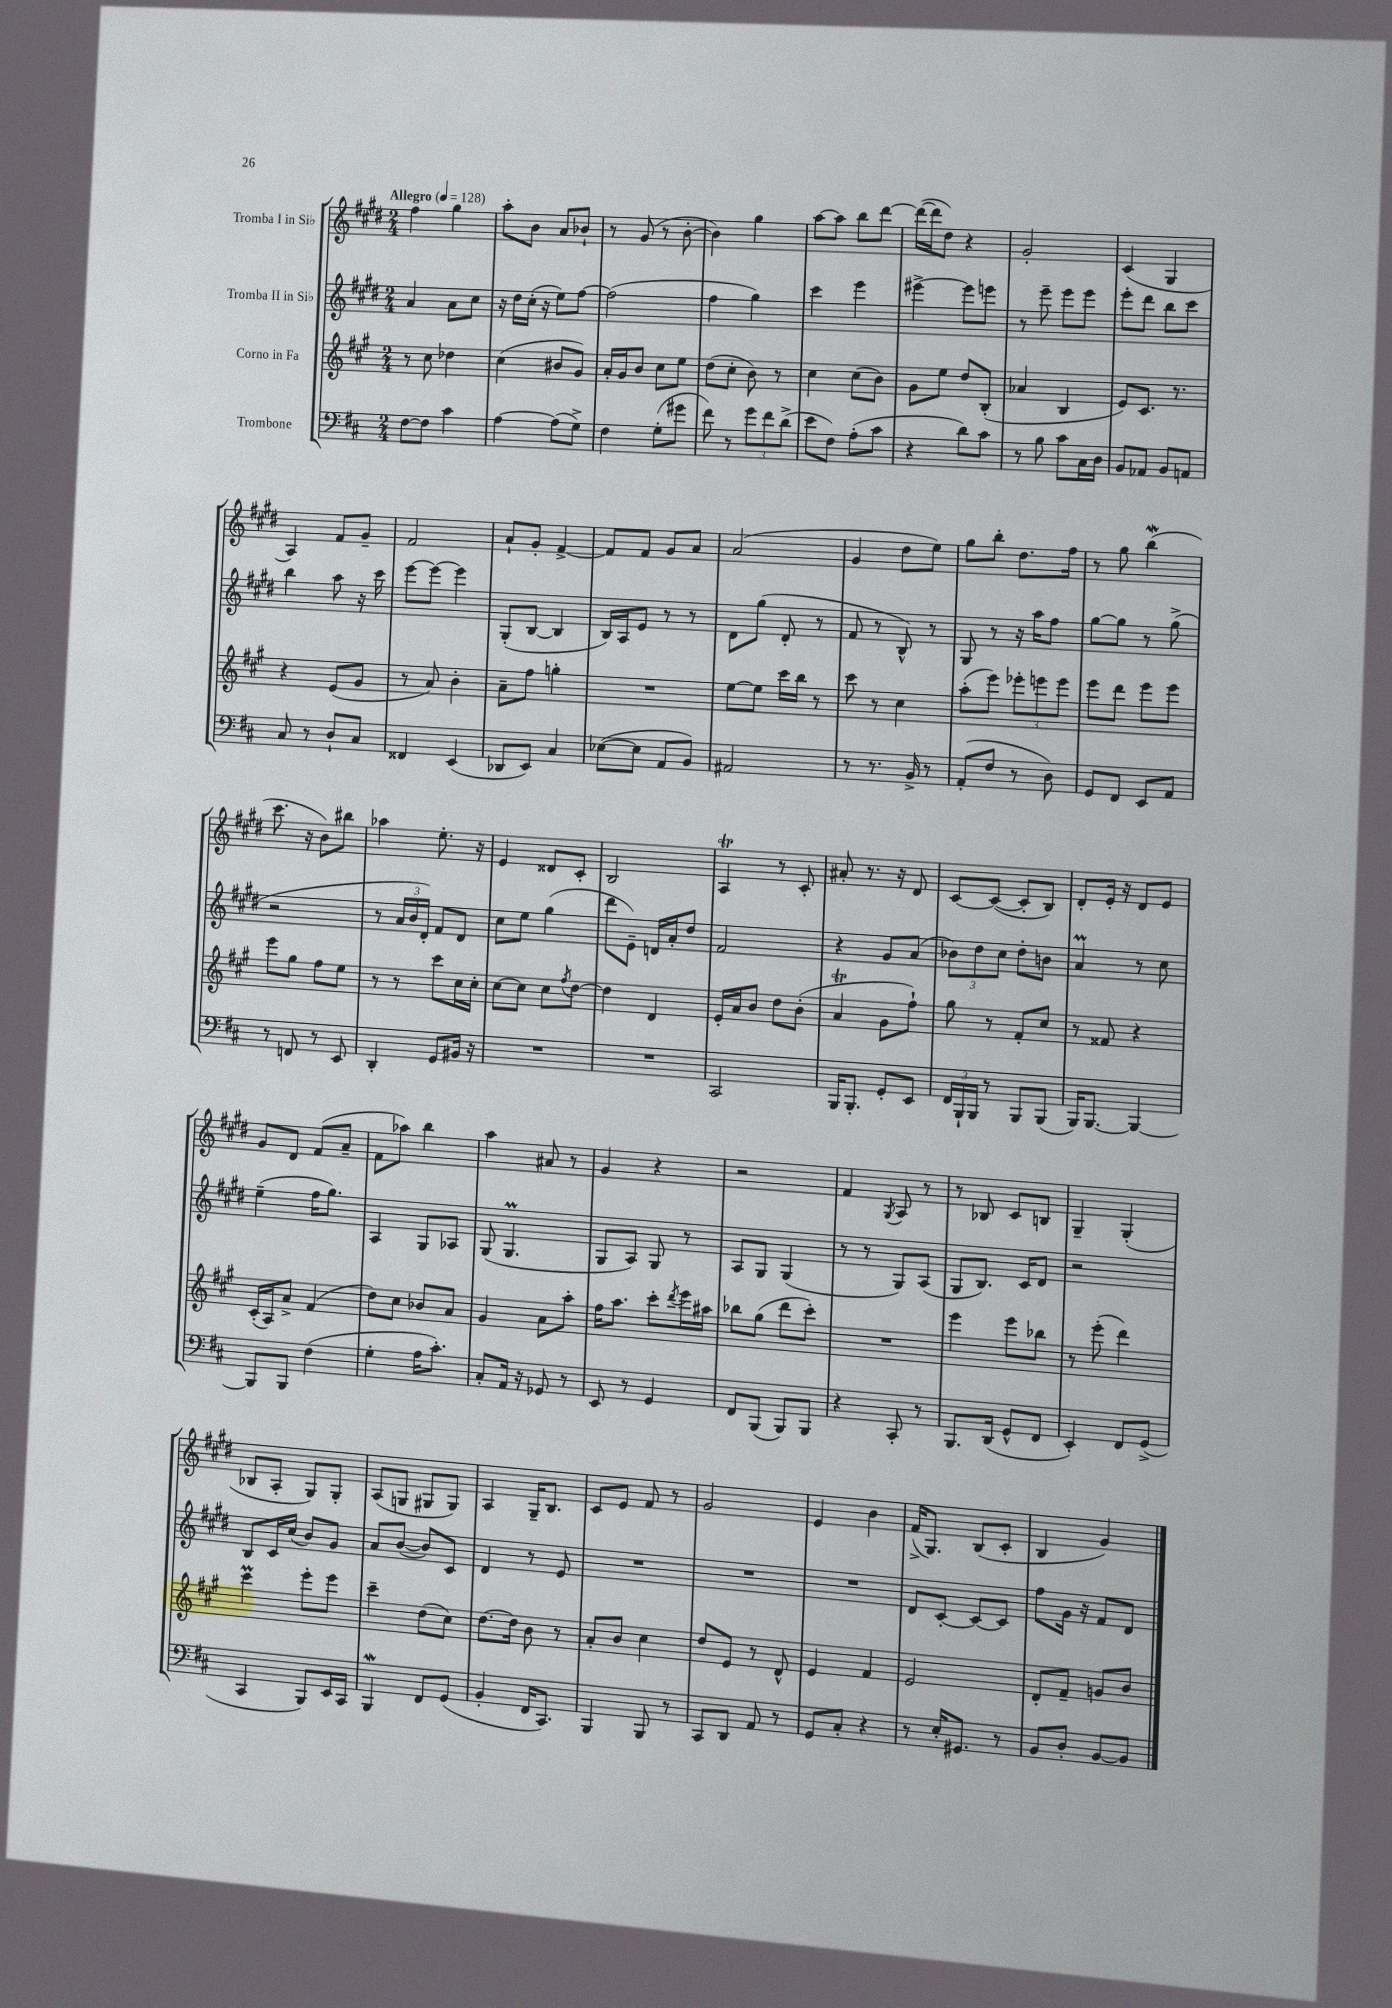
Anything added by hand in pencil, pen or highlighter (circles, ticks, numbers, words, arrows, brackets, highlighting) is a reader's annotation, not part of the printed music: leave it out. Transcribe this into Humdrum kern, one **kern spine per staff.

**kern	**kern	**kern	**kern
*part4	*part3	*part2	*part1
*staff4	*staff3	*staff2	*staff1
*I"Trombone	*I"Corno in Fa	*I"Tromba II in Si♭	*I"Tromba I in Si♭
*clefF4	*clefG2	*clefG2	*clefG2
*k[f#c#]	*k[f#c#g#]	*k[f#c#g#d#]	*k[f#c#g#d#]
*M2/4	*M2/4	*M2/4	*M2/4
*MM128	*MM128	*MM128	*MM128
=1	=1	=1	=1
!	!	!	!LO:TX:a:B:t=Allegro
[8F#\L	8r	4a/	4ff#\
8F#\J]	8cc#\	.	.
4c#\	4dd-X\	8a\L	4gg#\
.	.	8cc#\J	.
=2	=2	=2	=2
[4A\	(4cc#\	16r	8aa'\L
.	.	16dd#\LL	.
.	.	(16cc#'\JJ	8b\J
.	.	16r	.
(8A\L]	8b#X/L	8ee\L)	8a/L
8G^\J)	8g#/J)	[8ff#\J	8b-X`/J
=3	=3	=3	=3
4F#\	16a'/LL	(2ff#\]	8r
.	16g#/J	.	.
.	8b/J	.	(8g#/
(8G'\L	8cc#\L	.	8r
8g#X\J	8ee\J	.	[8b'\
=4	=4	=4	=4
8f#\)	(8dd\L	4ff#\	4b\])
8r	8cc#'\J	.	.
12g\L	8b\)	4gg#\)	4gg#\
12f#\	.	.	.
.	8r	.	.
(12d^\J	.	.	.
=5	=5	=5	=5
8e\L	4cc#\	4ccc#\	[8aa\L
8F#\J)	.	.	8aa\J]
(8A'\L	(8cc#\L	4eee\	8bb\L
8c#\J	8b\J)	.	[8ddd#\J
=6	=6	=6	=6
4r	8g#\L	[4eee#X^\	(16ddd#\LL_
.	.	.	16ddd#\J]
.	8ee\J	.	8dd#\J)
8d\L)	8dd/L	8eee#\L]	4r
8c#\J	(8B'/J	8eeen\J	.
=7	=7	=7	=7
8r	4a-X/	8r	2g#'/
8B\	.	8eee~\	.
8c#\L	4B/	8eee\L	.
16C#\L	.	8eee\J	.
16D\JJ	.	.	.
=8	=8	=8	=8
8BB/L	8e/L)	8eee'\L	(4c#/
8AA-X/J	8.c#/J	8ddd#\J	.
8BB/L	.	8bb\L	4G#/
.	8.r	.	.
8AAn/J	.	8ccc#\J	.
!!LO:LB:g=z
=9	=9	=9	=9
8C#/	4r	4bb\	4A/)
8r	.	.	.
8D`/L	(8e/L	8aa\	8f#/L
8C#/J	8g#/J	16r	8g#~/J
.	.	16ccc#\	.
=10	=10	=10	=10
4FF##X/	8r	[8eee\L	2f#/
.	8a/)	8eee\J_	.
(4EE/	4b'\	4eee\]	.
=11	=11	=11	=11
8DD-X/L	8a~\L	(8G#'/L	8a`/L
8EE/J)	8ff#\J	[8B/J	8g#'/J
4C#/	4ggn'\	4B/]	[4f#^/
=12	=12	=12	=12
([8E-X\L	2r	16B/LL)	8f#/L]
.	.	16A/J	.
8E-\J]	.	8e/J	8f#/J
8AA/L	.	8r	8g#/L
8BB/J)	.	8r	8a/J
=13	=13	=13	=13
2AA#X/	[8ee\L	8d#\L	(2a/
.	8ee\J]	(8gg#\J	.
.	16ccc#\LL	8d#'/	.
.	16bb\JJ	.	.
.	8r	8r	.
=14	=14	=14	=14
8r	8ccc#\	8f#/	4g#/
8.r	8r	8r	.
.	4cc#\	8B^^/)	8dd#\L
16BB^/	.	.	.
8r	.	8r	8ee\J)
=15	=15	=15	=15
(8AA'/L	(8aa'\L	8G#/	8gg#\L
8F#/J	8eee\J)	8r	8bb'\J
8r	12eee-X'\L	16r	8.dd#\L
.	.	16aa\KL	.
.	12eeen\	.	.
8D\)	.	8ff#\J	.
.	12eee\J	.	.
.	.	.	16ff#\Jk
=16	=16	=16	=16
8GG/L	8eee\L	[8gg#\L	8r
8FF#/J	8ddd\J	8gg#\J]	8gg#\
8EE/L	8eee\L	8r	(4bbW\
8AA/J	8eee\J	(8gg#^\	.
!!LO:LB:g=z
=17	=17	=17	=17
8r	8eee\L	2r	8.ccc#\
8FFn/	8gg#\J	.	.
.	.	.	16r
8r	8ff#\L	.	8b\L)
8EE/	8ee\J	.	8bb#X\J
=18	=18	=18	=18
4DD'/	8r	8r	4aa-X\
.	8r	24a/LL	.
.	.	24b/	.
.	.	24d#'/JJ)	.
8GG/L	8ccc#\L	8f#/L	8.ee'\
16BB#X/Jk	16cc#\L	8d#/J	.
16r	16cc#'\JJ	.	16r
=19	=19	=19	=19
2r	[8cc#\L	8cc#\L	4e/
.	8cc#\J]	8ee\J	.
.	8cc#\L	(4gg#\	8d##X/L
.	8qff#/	.	.
.	[8dd\J	.	8c#'/J
=20	=20	=20	=20
2r	4dd\]	8ddd#\L	2B/
.	.	8e~\J)	.
.	4d/	16dn/LL	.
.	.	16a'/J	.
.	.	8dd#/J	.
=21	=21	=21	=21
2CC#/	16e'/LL	2f#/	4AT/
.	16a/J	.	.
.	8b/J	.	.
.	8dd\L	.	8r
.	(8b'\J	.	8c#'/
=22	=22	=22	=22
16BBB/KL	4aT/	4r	8a#X'/
8.BBB'/J	.	.	.
.	.	.	8.r
8GG'/L	8g#\L	8g#/L	.
.	.	.	16r
8EE/J	8ff#`\J)	(8a/J	8d#/
=23	=23	=23	=23
24FF#/LL	8gg#\	12b-X\L)	[8c#/L
24BBB`/	.	.	.
24BBB/JJ	.	12dd#\	.
8r	8r	.	(8c#/J_
.	.	12cc#\J	.
8BBB/L	8f#'/L	8dd#'\L	8c#'/L]
(8BBB/J	8cc#/J	8bn\J	8B/J)
=24	=24	=24	=24
16BBB/KL)	8r	4aM/	8d#'/L
[8.BBB/J	.	.	.
.	8f##X/	.	16e'/Jk
.	.	.	16r
4BBB/_	4r	8r	8d#/L
.	.	8cc#\	8e/J
!!LO:LB:g=z
=25	=25	=25	=25
8BBB/L]	(16c#'/LL	(4ee~\	8g#/L
.	16A/J)	.	.
8BBB/J	8a^/J	.	8d#/J
(4F#\	(4f#/	16ff#\KL	(8f#/L
.	.	8.gg#\J)	.
.	.	.	8a~/J
=26	=26	=26	=26
4G'\	8dd\L)	4A/	8f#\L
.	8cc#\J	.	8aa-X\J)
16A\KL	8b-X/L	8G#/L	4bb\
8.c#'\J)	.	.	.
.	8a/J	8A-X/J	.
=27	=27	=27	=27
8C#'/L	4g#/	(8G#/	4aa\
16AA/Jk	.	4.G#m/	.
16r	.	.	.
8GG-X/	8a\L	.	8a#X/
8r	8aa'\J	.	8r
=28	=28	=28	=28
8EE/	16ff#\KL	8G#/L	4g#/
.	8.aa\J	.	.
8r	.	8A/J)	.
4GG/	8ccc#'\L	8G#/	4r
.	8qddd/	.	.
.	16eee\L	8r	.
.	16aa#X\JJ	.	.
=29	=29	=29	=29
8FF#/L	8bb-X\L	8A/L	2r
(8BBB/J	(8gg#\J	8G#/J	.
8BBB/L)	8ddd\L	(4G#/	.
8BBB/J	8ccc#'\J)	.	.
=30	=30	=30	=30
4r	2r	8r	4f#/
.	.	8r	.
.	.	.	8qG#/
8CC#'/	.	8G#/L)	8A/
8r	.	(8A/J	8r
=31	=31	=31	=31
8.BBB/L	4eee\	8G#/L	8r
.	.	8.B/J)	8B-X/
(16DD/Jk	.	.	.
8GG^^/L	8eee\L	.	8c#/L
.	.	16c#/KL	.
8FF#/J	8bb-X\J	8d#/J	8Bn/J
=32	=32	=32	=32
4EE'/)	8r	2r	4G#~/
.	(8eee'\	.	.
8FF#/L	4ddd\)	.	(4G#'/
(8GG^/J	.	.	.
!!LO:LB:g=z
=33	=33	=33	=33
4CC#/	4ccc#m\	8B/L	8B-X/L
.	.	16c#/L	8A'/J
.	.	(16cc#/JJ	.
8BBB/L)	8eee'\L	8b/L)	8G#/L)
16EE/L	8eee\J	8g#/J	8G#'/J
16CC#/JJ	.	.	.
=34	=34	=34	=34
4BBBW/	4ccc#~\	8a/L	(8A/L
.	.	([8b/J	8Gn/J
8FF#/L	(8dd\L	8b/L])	8G#X/L
(8GG/J	8cc#\J)	8c#/J	8G#/J)
=35	=35	=35	=35
4BB'/	[8.dd\L	4d#/	4A/
.	16dd\Jk]	.	.
16FF#/KL	8b\	8r	16G#~/KL
8.CC#/J)	.	.	8.B/J
.	8r	8e/	.
=36	=36	=36	=36
4BBB/	8a'/L	2r	8c#/L
.	8b/J	.	8e/J
8BBB/	4cc#\	.	8f#/
8r	.	.	8r
=37	=37	=37	=37
8CC#/L	8dd/L	2r	2g#/
8DD/J	8e/J	.	.
8AA/	8r	.	.
8r	8d^^/	.	.
=38	=38	=38	=38
8GG/L	4e/	2r	4e/
8C#'/J	.	.	.
4r	4f#/	.	4b\
=39	=39	=39	=39
8r	2e/	8d#/L	(16f#^/KL
.	.	.	8.G#/J)
16E'/KL	.	[8c#'/J	.
8.GG#X/J	.	.	.
.	.	8c#/L_	(8B/L
8r	.	8c#/J]	8c#'/J
=40	=40	=40	=40
8BB/L	8d'/L	8ff#\L	4B/
8D'/J	8f#~/J	16g#\Jk	.
.	.	16r	.
[8BB/L	8gn/L	8f#/L	4g#/)
8BB/J]	8b/J	8d#/J	.
==	==	==	==
*-	*-	*-	*-
